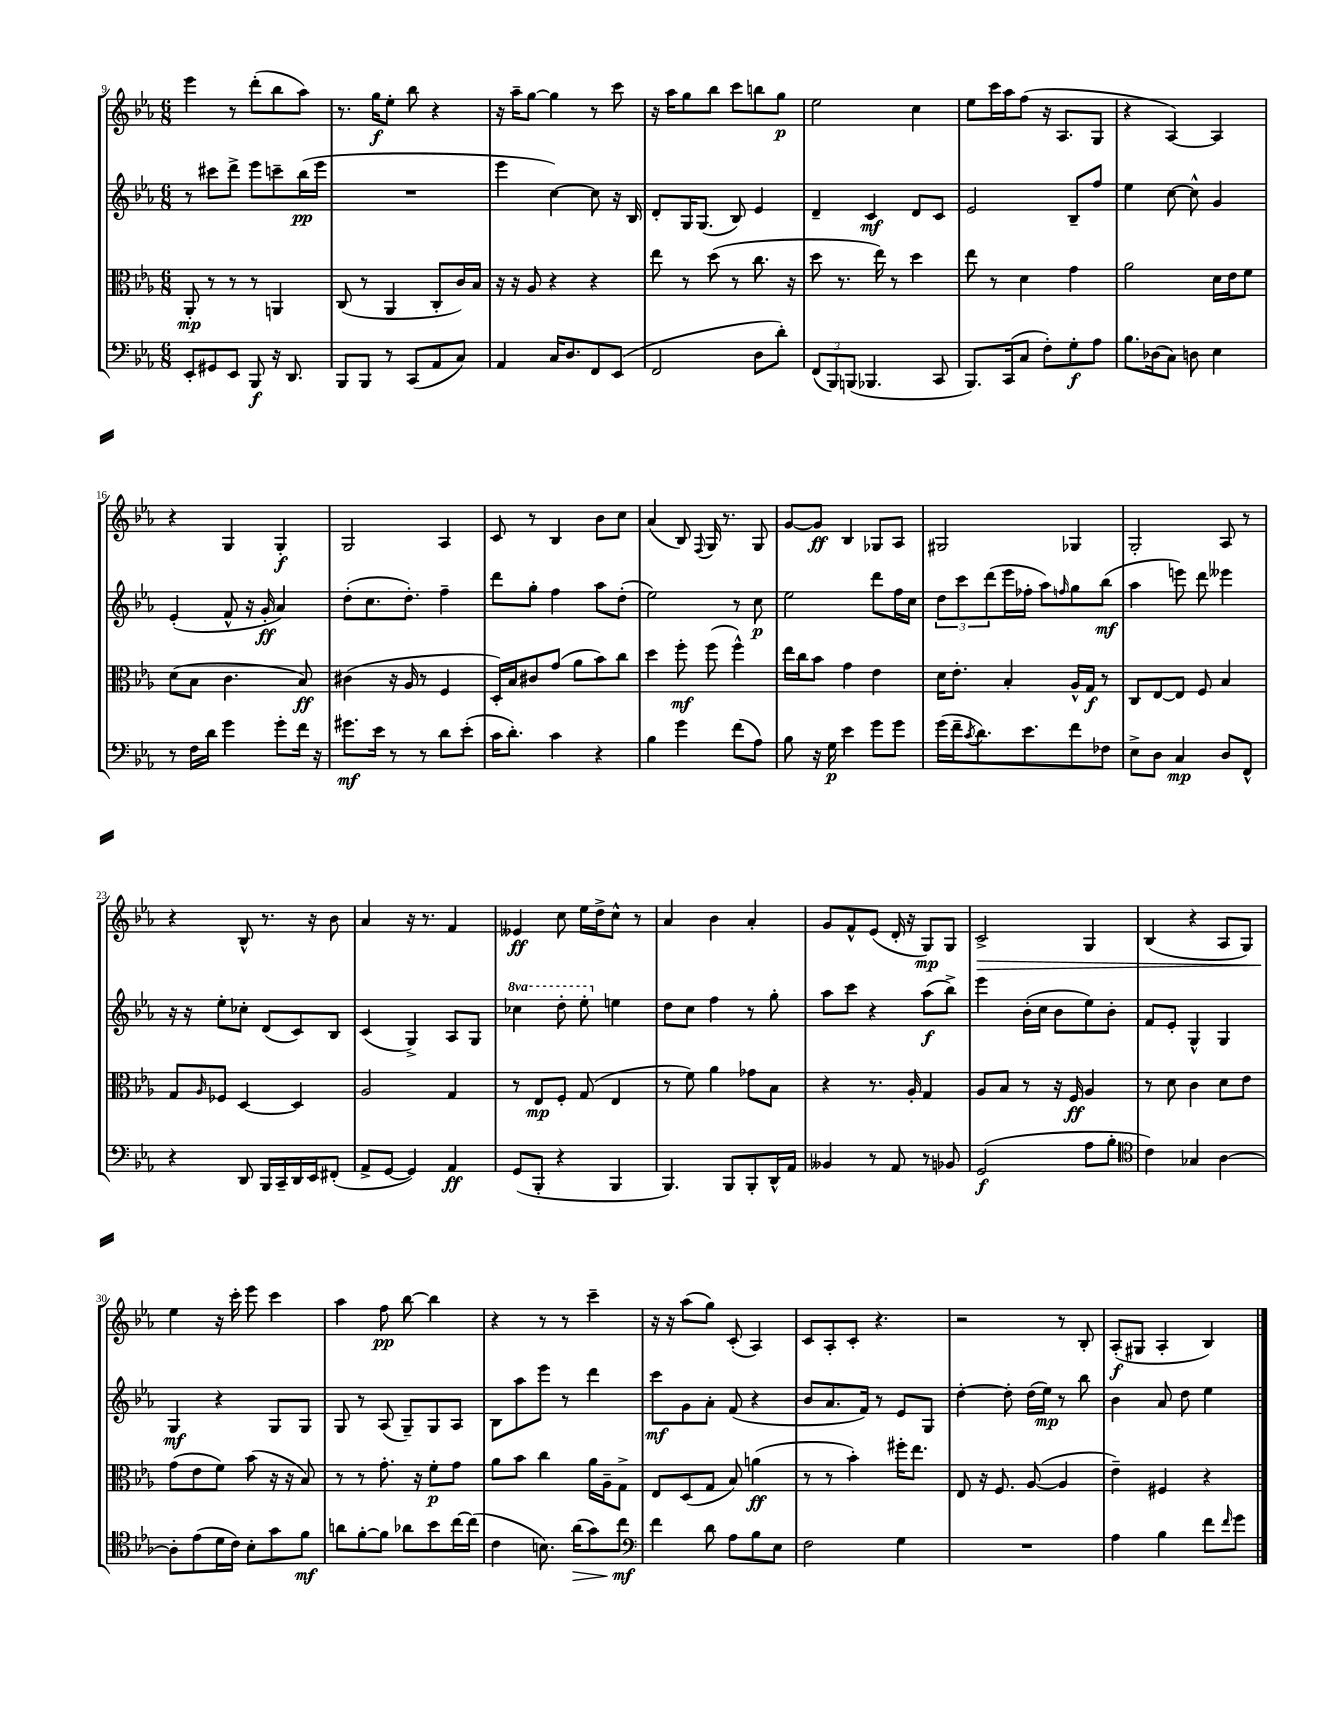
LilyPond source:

<<
\new StaffGroup <<
\new Staff = "s0" {
    \clef treble \key ees \major \numericTimeSignature \time 6/8
    ees'''4 r8 d'''8-.( bes''8 aes''8) |
    r8. g''16\f ees''8-. bes''8 r4 |
    r16 aes''16-- g''8~ g''4 r8 c'''8 |
    r16 aes''16 g''8 bes''8 c'''8 b''8 g''8\p |
    ees''2 c''4 |
    ees''8 c'''16 aes''16 f''8( r16 aes8. g8 |
    r4 aes4~) aes4 |
    r4 g4 g4-.\f |
    g2 aes4 |
    c'8 r8 bes4 bes'8 c''8 |
    aes'4( bes8) \appoggiatura { f8 } g16 r8. g8 |
    g'8~ g'8\ff bes4 ges8 aes8 |
    gis2 ges4 |
    g2-. aes8 r8 |
    r4 bes8-^ r8. r16 bes'8 |
    aes'4 r16 r8. f'4 |
    eeses'4\ff c''8 ees''16 d''16-> c''8-^ r8 |
    aes'4 bes'4 aes'4-. |
    g'8 f'8-^ ees'8( d'16-. r16 g8\mp) g8 |
    c'2->\> g4 |
    bes4( r4 aes8 g8) |
    ees''4\! r16 c'''16-. ees'''8 c'''4 |
    aes''4 f''8\pp bes''8~ bes''4 |
    r4 r8 r8 c'''4-- |
    r16 r16 aes''8( g''8) c'8-.( aes4) |
    c'8 aes8-. c'8-. r4. |
    r2 r8 bes8-. |
    aes8-.\f( gis8 aes4-. bes4) \bar "|." |
}
\new Staff = "s1" {
    \clef treble \key ees \major \numericTimeSignature \time 6/8 \set Staff.ottavationMarkups = #ottavation-simple-ordinals
    r8 cis'''8 d'''8-> ees'''8 c'''8-- bes''16\pp( ees'''16 |
    R2. |
    ees'''4 c''4~) c''8 r16 bes16 |
    d'8-. g16 g8.( bes8) ees'4 |
    d'4-- c'4\mf d'8 c'8 |
    ees'2 bes8-- f''8 |
    ees''4 c''8~ c''8-^ g'4 |
    ees'4-.( f'8-^ r16 g'16-.\ff aes'4) |
    d''8-.( c''8. d''8.-.) f''4-- |
    d'''8 g''8-. f''4 aes''8 d''8-.( |
    ees''2) r8 c''8\p |
    ees''2 d'''8 f''16 c''16 |
    \tuplet 3/2 { d''8 c'''8 d'''8( } ees'''16 fes''16-. aes''8) \grace { f''16 } g''8 bes''8\mf( |
    aes''4 e'''8) d'''8 eeses'''4 |
    r16 r16 ees''8-. ces''8-. d'8( c'8) bes8 |
    c'4( g4->) aes8 g8 |
    \ottava #1 ces'''4 d'''8-. ees'''8-. \ottava #0 e''4 |
    d''8 c''8 f''4 r8 g''8-. |
    aes''8 c'''8 r4 aes''8\f( bes''8->) |
    ees'''4 bes'16-.( c''16 bes'8 ees''8) bes'8-. |
    f'8 ees'8-. g4-^ g4 |
    g4\mf r4 g8 g8 |
    g8 r8 aes8( g8--) g8 aes8 |
    bes8 aes''8 ees'''8 r8 d'''4 |
    c'''8\mf g'8 aes'8-. f'8( r4 |
    bes'8 aes'8. f'16) r8 ees'8 g8 |
    d''4~-. d''8-. d''16( ees''16\mp) r8 bes''8 |
    bes'4 aes'8 d''8 ees''4 \bar "|." |
}
\new Staff = "s2" {
    \clef alto \key ees \major \numericTimeSignature \time 6/8
    aes,8-.\mp r8 r8 r8 a,4 |
    c8( r8 aes,4 c8-. c'16) bes16 |
    r16 r16 aes8 r4 r4 |
    ees''8 r8 d''8( r8 c''8. r16 |
    d''8 r8. ees''16) r8 d''4 |
    ees''8 r8 d'4 g'4 |
    aes'2 d'16 ees'16 f'8 |
    d'8( bes8 c'4. bes8\ff) |
    cis'4( r16 aes16 r8 f4 |
    d16-.) bes16 cis'8 g'8( aes'8 bes'8) c''8 |
    d''4 f''8-.\mf f''8( f''4-^) |
    ees''16 c''16 bes'8 g'4 ees'4 |
    d'16 ees'8.-. bes4-. aes16-^ g16\f r8 |
    c8 ees8~ ees8 f8 bes4 |
    g8 \grace { aes16 } fes8 d4~ d4 |
    aes2 g4 |
    r8 ees8\mp f8-. g8( ees4 |
    r8 f'8) aes'4 ges'8 bes8 |
    r4 r8. aes16-. g4 |
    aes8 bes8 r8 r16 f16\ff aes4 |
    r8 d'8 c'4 d'8 ees'8 |
    g'8( ees'8 f'8) bes'8( r16 r16 bes8) |
    r8 r8 g'8.-. r16 f'8-.\p g'8 |
    aes'8 bes'8 c''4 aes'16 aes16-- g8-> |
    ees8 d8( g8 bes8) a'4\ff( |
    r8 r8 bes'4-.) fis''16-. ees''8. |
    ees8 r16 f8. aes8~( aes4 |
    ees'4--) fis4 r4 \bar "|." |
}
\new Staff = "s3" {
    \clef bass \key ees \major \numericTimeSignature \time 6/8
    ees,8-. gis,8 ees,8 bes,,8\f r16 d,8. |
    bes,,8 bes,,8 r8 c,8( aes,8 c8) |
    aes,4 c16 d8. f,8 ees,8( |
    f,2 d8 d'8-.) |
    \tuplet 3/2 { f,8( bes,,8) b,,8( } bes,,4. c,8 |
    bes,,8.) c,16( c8 f8-.) g8-.\f aes8 |
    bes8. des16( c8) d8 ees4 |
    r8 f16 d'16 g'4 g'8-. f'16 r16 |
    gis'8.\mf ees'16 r8 r8 d'8 ees'8-.( |
    c'16 d'8.-.) c'4 r4 |
    bes4 g'4 f'8( aes8) |
    bes8 r16 g16\p ees'4 g'8 g'8 |
    g'16( f'16-- \acciaccatura { c'8 } d'8.) ees'8. f'8 fes8 |
    ees8-> d8 c4\mp d8 f,8-^ |
    r4 d,8 bes,,16 c,16-- d,16 ees,16 fis,8-.( |
    aes,8-> g,8~ g,4) aes,4\ff |
    g,8( bes,,8-. r4 bes,,4 |
    bes,,4.) bes,,8 bes,,8-. d,16-^ aes,16 |
    beses,4 r8 aes,8 r8 bes,8 |
    g,2\f( aes8 bes8-. |
    \clef tenor c'4) ges4 aes4~ |
    aes8-. ees'8( d'16 c'16) bes8-. g'8 f'8\mf |
    a'8 f'8~-. f'8 aes'8 bes'8 c''16~ c''16( |
    c'4 b8.) aes'16\>( g'8) c''8\mf\! |
    \clef bass f'4 d'8 aes8 bes8 ees8 |
    f2 g4 |
    R2. |
    aes4 bes4 f'8 \grace { f'16 } g'8 \bar "|." |
}
>>
>>
\layout { \context { \Score currentBarNumber = #9 } }
